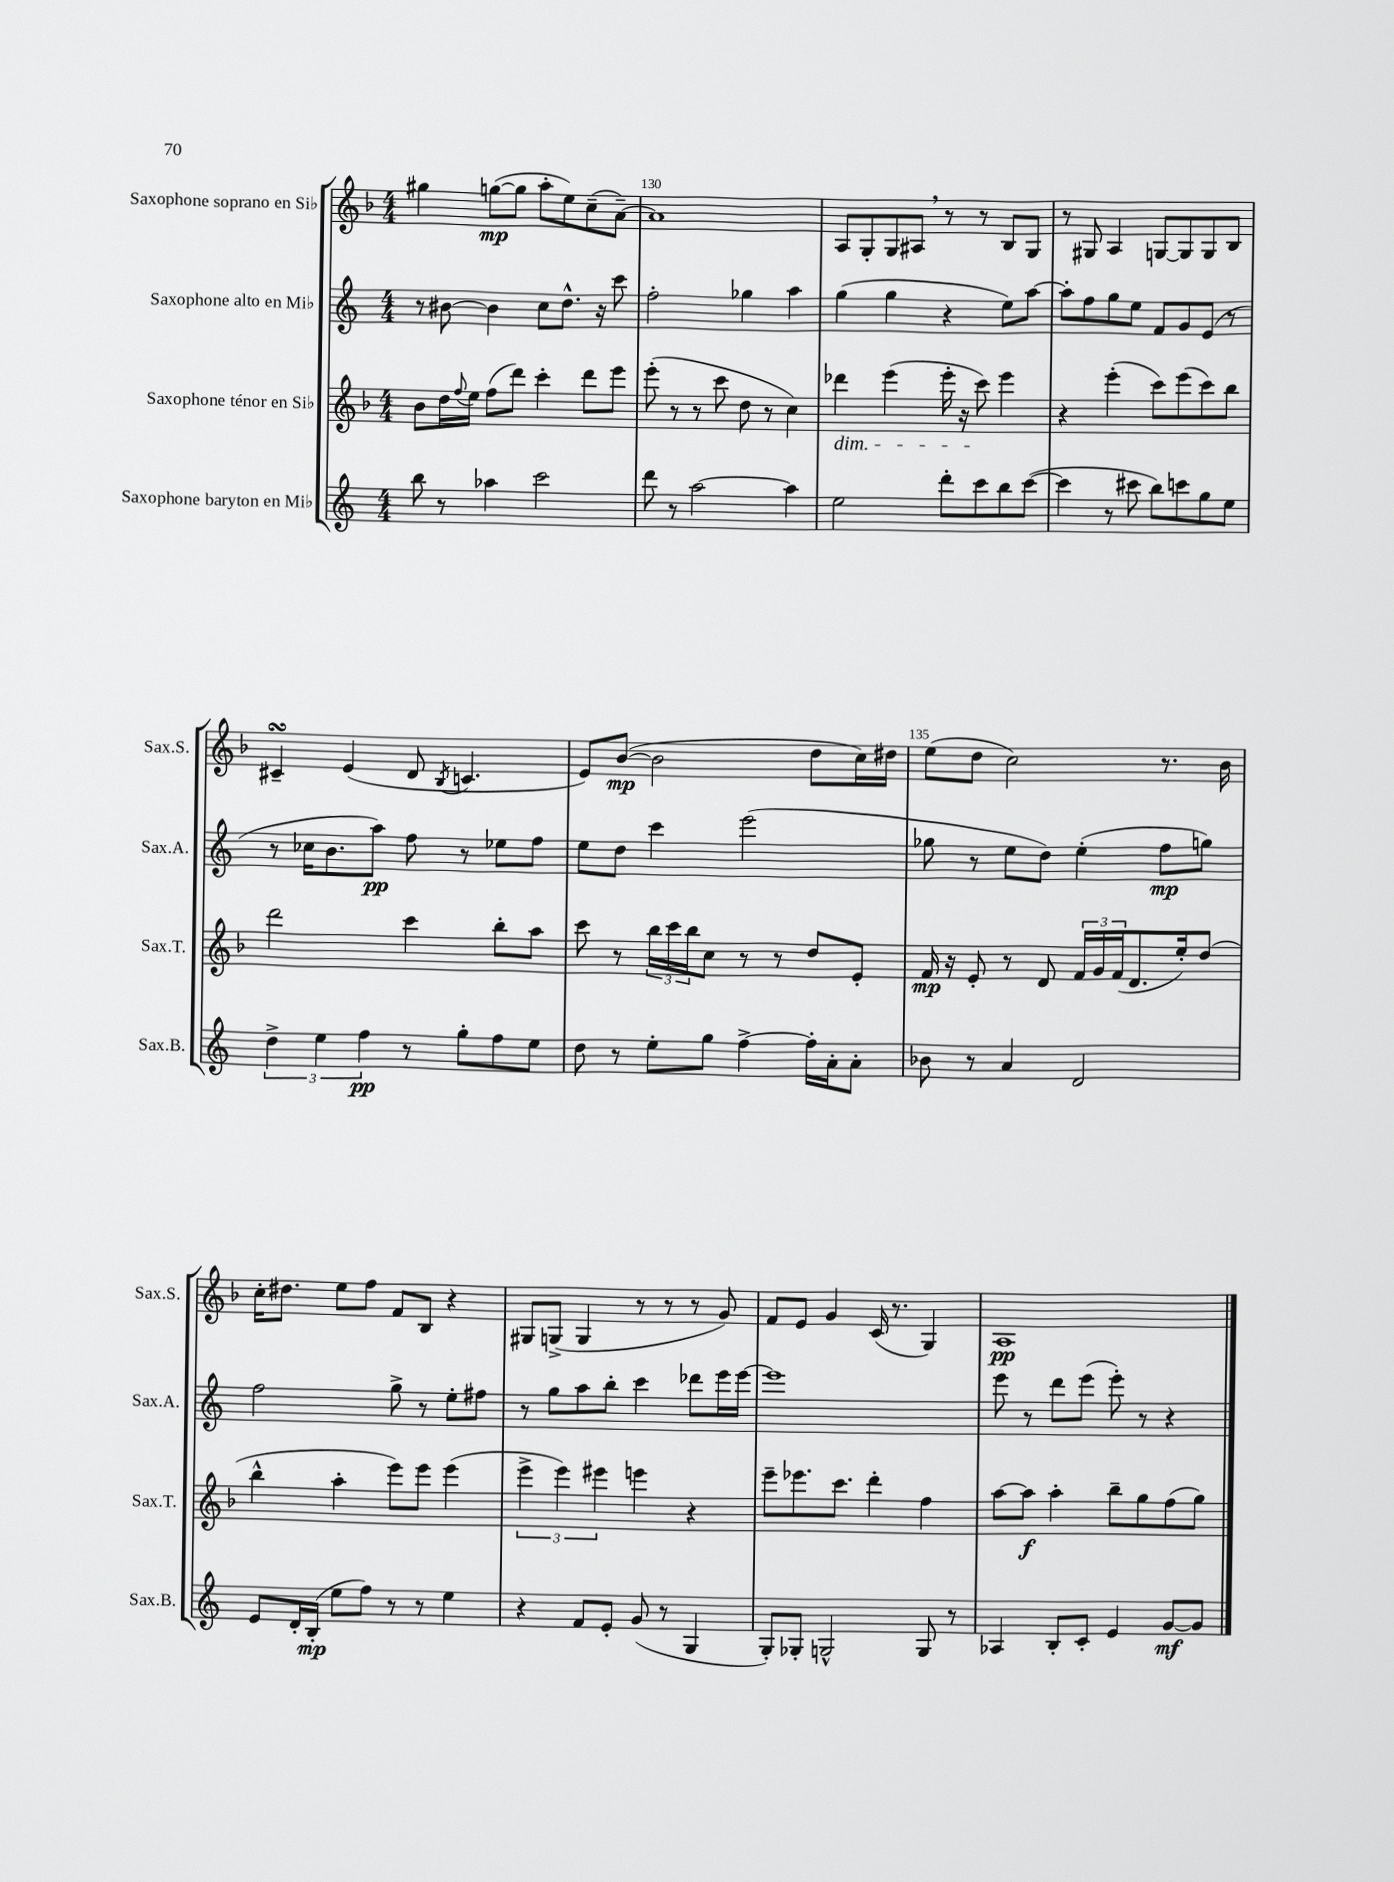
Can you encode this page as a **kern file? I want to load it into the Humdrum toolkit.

**kern	**dynam	**kern	**dynam	**kern	**dynam	**kern	**dynam
*part4	*part4	*part3	*part3	*part2	*part2	*part1	*part1
*staff4	*staff4	*staff3	*staff3	*staff2	*staff2	*staff1	*staff1
*I"Saxophone baryton en Mi♭	*	*I"Saxophone ténor en Si♭	*	*I"Saxophone alto en Mi♭	*	*I"Saxophone soprano en Si♭	*
*I'Sax.B.	*	*I'Sax.T.	*	*I'Sax.A.	*	*I'Sax.S.	*
*clefG2	*	*clefG2	*	*clefG2	*	*clefG2	*
*k[]	*	*k[b-]	*	*k[]	*	*k[b-]	*
*M4/4	*	*M4/4	*	*M4/4	*	*M4/4	*
=129	=129	=129	=129	=129	=129	=129	=129
8bb\	.	8b-\L	.	8r	.	4gg#X\	.
8r	.	16dd\L	.	[8b#X\	.	.	.
.	.	8qqff/	.	.	.	.	.
.	.	16ee\JJ	.	.	.	.	.
4aa-X\	.	(8ff\L	.	4b#\]	.	([8ggn\L	mp
.	.	8ddd\J)	.	.	.	8gg\J]	.
2ccc\	.	4ccc'\	.	8cc\L	.	8aa'\L	.
.	.	.	.	8.dd^^\J	.	8ee\)	.
.	.	8ddd\L	.	.	.	(8cc~\	.
.	.	.	.	16r	.	.	.
.	.	8eee\J	.	8ccc\	.	[8a~\J)	.
=130	=130	=130	=130	=130	=130	=130	=130
8ddd\	.	(8eee'\	.	2ff'\	.	1a]	.
8r	.	8r	.	.	.	.	.
[2aa\	.	8r	.	.	.	.	.
.	.	8ccc\	.	.	.	.	.
.	.	8dd\	.	4gg-X\	.	.	.
.	.	8r	.	.	.	.	.
4aa\]	.	4cc\)	.	4aa\	.	.	.
=131	=131	=131	=131	=131	=131	=131	=131
!	!	!LO:TX:b:i:t=dim.	!	!	!	!	!
2ee\	.	4ddd-X\	.	(4gg\	.	8A/L	.
.	.	.	.	.	.	8G'/	.
.	.	(4eee\	.	4gg\	.	8G/	.
.	.	.	.	.	.	8A#X,/J	.
8ddd'\L	.	16eee'\	.	4r	.	8r	.
.	.	16r	.	.	.	.	.
8ccc\	.	8ccc\)	.	.	.	8r	.
8bb\	.	4eee\	.	8ee\L)	.	8B-/L	.
([8ccc\J	.	.	.	[8aa\J	.	8G/J	.
=132	=132	=132	=132	=132	=132	=132	=132
4ccc\]	.	4r	.	8aa'\L]	.	8r	.
.	.	.	.	8ff\	.	8G#X/	.
8r	.	(4eee'\	.	8gg\	.	4A/	.
8ccc#X\	.	.	.	8ee\J	.	.	.
8bb\L)	.	8ccc\L)	.	8f/L	.	[8Gn/L	.
8cccn\	.	(8eee\	.	8g/	.	8G/]	.
8gg\	.	8ccc\)	.	(8e/J	.	8G/	.
8ee\J	.	8bb-\J	.	8r	.	8B-/J	.
!!LO:LB:g=z
=133	=133	=133	=133	=133	=133	=133	=133
6dd^\	.	2ddd\	.	8r	.	4c#XsSsS~/	.
.	.	.	.	16cc-X\KL	.	.	.
6ee\	.	.	.	.	.	.	.
.	.	.	.	8.b\	.	.	.
.	.	.	.	.	.	(4e/	.
6ff\	pp	.	.	.	.	.	.
.	.	.	.	8aa\J)	pp	.	.
8r	.	4ccc\	.	8ff\	.	8d/	.
.	.	.	.	.	.	8qB-/	.
8gg'\L	.	.	.	8r	.	4.cn/	.
8ff\	.	8bb-'\L	.	8ee-X\L	.	.	.
8ee\J	.	8aa\J	.	8ff\J	.	.	.
=134	=134	=134	=134	=134	=134	=134	=134
8dd\	.	8ccc\	.	8ee\L	.	8e/L)	.
8r	.	8r	.	8dd\J	.	([8b-/J	mp
8ee'\L	.	24bb-\LL	.	4ccc\	.	2b-\]	.
.	.	24ccc\	.	.	.	.	.
.	.	24bb-\J	.	.	.	.	.
8gg\J	.	8cc\J	.	.	.	.	.
[4ff^\	.	8r	.	(2eee\	.	.	.
.	.	8r	.	.	.	.	.
16ff'\LL]	.	8dd/L	.	.	.	8dd\L	.
16a'\J	.	.	.	.	.	.	.
8a'\J	.	8e'/J	.	.	.	16cc\L)	.
.	.	.	.	.	.	16dd#X\JJ	.
=135	=135	=135	=135	=135	=135	=135	=135
8b-X\	.	16f/	mp	8gg-X\	.	(8ee\L	.
.	.	16r	.	.	.	.	.
8r	.	8e'/	.	8r	.	8dd\J	.
4a/	.	8r	.	8ee\L	.	2cc\)	.
.	.	8d/	.	8dd\J)	.	.	.
2d/	.	24f/LL	.	(4ee'\	.	.	.
.	.	24g/	.	.	.	.	.
.	.	(24f/J	.	.	.	.	.
.	.	8.d/	.	.	.	.	.
.	.	.	.	8ff\L	mp	8.r	.
.	.	16ee'/k)	.	.	.	.	.
.	.	(8dd/J	.	8ggn\J)	.	.	.
.	.	.	.	.	.	16b-\	.
!!LO:LB:g=z
=136	=136	=136	=136	=136	=136	=136	=136
8e/L	.	4bb-^^\	.	2ff\	.	16cc'\KL	.
.	.	.	.	.	.	8.dd#X\J	.
16d'/L	.	.	.	.	.	.	.
(16B'/JJ	mp	.	.	.	.	.	.
8ee\L	.	4aa'\	.	.	.	8ee\L	.
8ff\J)	.	.	.	.	.	8ff\J	.
8r	.	8eee\L)	.	8gg^\	.	8f/L	.
8r	.	8eee\J	.	8r	.	8B-/J	.
4ee\	.	(4eee\	.	8ee'\L	.	4r	.
.	.	.	.	8ff#X\J	.	.	.
=137	=137	=137	=137	=137	=137	=137	=137
4r	.	6eee^\	.	8r	.	8G#X/L	.
.	.	.	.	8gg\L	.	(8Gn^/J	.
.	.	6eee\)	.	.	.	.	.
8f/L	.	.	.	8aa\	.	4G/	.
.	.	6eee#X\	.	.	.	.	.
8e'/J	.	.	.	8bb'\J	.	.	.
(8g/	.	4eeen\	.	4ccc\	.	8r	.
8r	.	.	.	.	.	8r	.
4G/	.	4r	.	8ddd-X\L	.	8r	.
.	.	.	.	16eee\L	.	8g/)	.
.	.	.	.	[16eee\JJ	.	.	.
=138	=138	=138	=138	=138	=138	=138	=138
8G'/L)	.	8eee~\L	.	1eee]	.	8f/L	.
8G-X'/J	.	8.eee-X\	.	.	.	8e/J	.
2Gn^^/	.	.	.	.	.	4g/	.
.	.	8.ccc\J	.	.	.	.	.
.	.	4ddd'\	.	.	.	(16c/	.
.	.	.	.	.	.	8.r	.
8G/	.	4ff\	.	.	.	4G/)	.
8r	.	.	.	.	.	.	.
=139	=139	=139	=139	=139	=139	=139	=139
4A-X/	.	[8aa\L	.	8eee\	.	1A	pp
.	.	8aa\J]	f	8r	.	.	.
8B'/L	.	4aa'\	.	8ddd\L	.	.	.
8c'/J	.	.	.	(8eee\J	.	.	.
4e/	.	8bb-~\L	.	8eee'\)	.	.	.
.	.	8gg\	.	8r	.	.	.
[8g/L	mf	(8ff\	.	4r	.	.	.
8g/J]	.	8gg\J)	.	.	.	.	.
==	==	==	==	==	==	==	==
*-	*-	*-	*-	*-	*-	*-	*-
